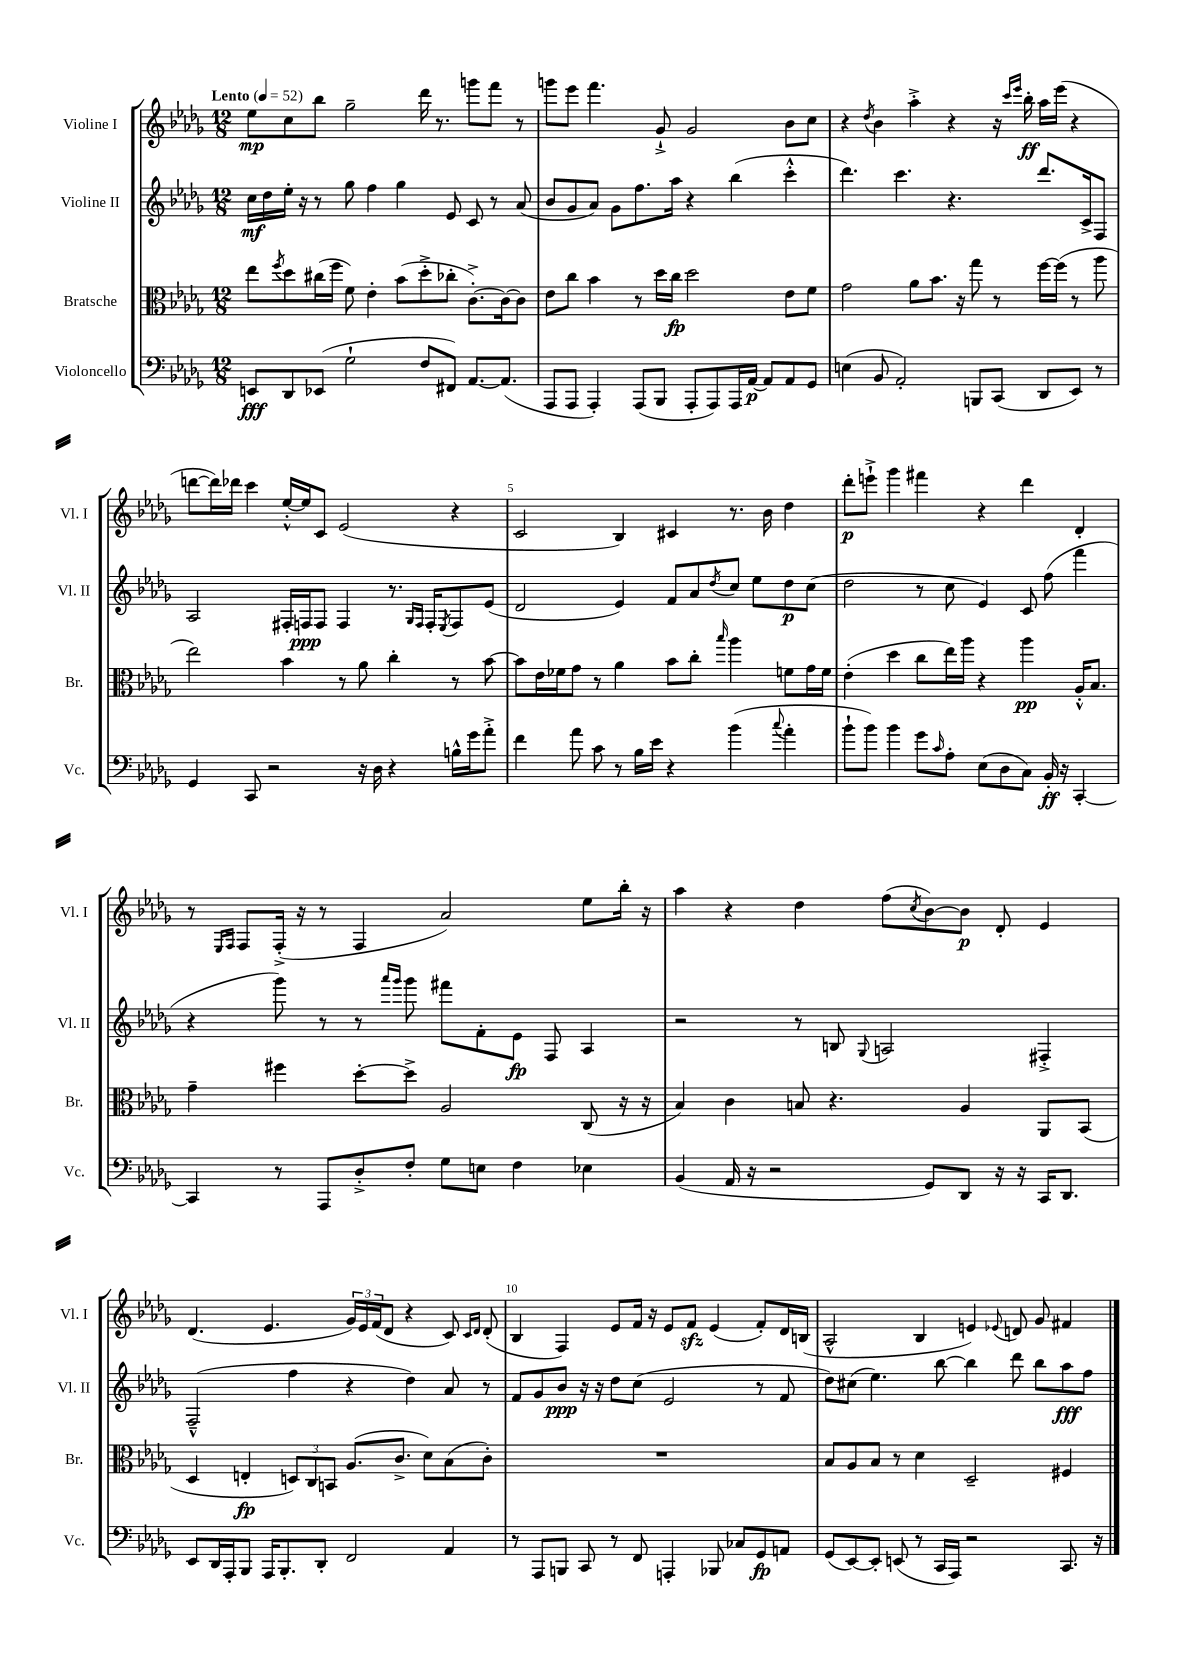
<<
\new StaffGroup <<
\new Staff = "s0" \with { instrumentName = "Violine I" shortInstrumentName = "Vl. I" } {
    \clef treble \key des \major \numericTimeSignature \time 12/8 \tempo "Lento" 4 = 52
    ees''8\mp c''8 bes''8 ges''2-- des'''16 r8. g'''8 f'''8 r8 |
    g'''8 ees'''8 f'''4. ges'8-!-> ges'2 bes'8 c''8 |
    r4 \acciaccatura { des''8 } bes'4 aes''4-.-> r4 r16 \grace { c'''16 ees'''16 } bes''16-.\ff aes''16 ees'''16( r4 |
    d'''8~ d'''16) des'''16 c'''4 ees''16~-.-^ ees''16 c'8 ees'2( r4 |
    c'2 bes4) cis'4 r8. bes'16 des''4 |
    des'''8-.\p e'''8-!-> ges'''4 fis'''4 r4 des'''4 des'4-. |
    r8 \grace { ees16 f16 } f8 f16-.->( r16 r8 f4 aes'2) ees''8 bes''16-. r16 |
    aes''4 r4 des''4 f''8( \acciaccatura { c''8 } bes'8~) bes'8\p des'8-. ees'4 |
    des'4.( ees'4. \tuplet 3/2 { ges'16) ees'16 f'16( } des'8 r4 c'8) \grace { c'16 des'16 } des'8-.( |
    bes4 f4) ees'8 f'16 r16 ees'8 f'8\sfz ees'4( f'8-.) des'16 b16( |
    aes2-^ bes4 e'4) \appoggiatura { ees'8 } d'8 ges'8 fis'4 \bar "|." |
}
\new Staff = "s1" \with { instrumentName = "Violine II" shortInstrumentName = "Vl. II" } {
    \clef treble \key des \major \numericTimeSignature \time 12/8
    c''16\mf des''16 ees''16-. r16 r8 ges''8 f''4 ges''4 ees'8 c'8 r8 aes'8( |
    bes'8 ges'8 aes'8) ges'8 f''8. aes''16 r4 bes''4( c'''4-.-^ |
    des'''4.) c'''4. r4. des'''8. c'16-> f8 |
    aes2 fis16-. f16\ppp f8 f4 r8. \grace { ges16 f16 } f16-. \acciaccatura { ees8 } f8 ees'8( |
    des'2 ees'4) f'8 aes'8 \acciaccatura { des''8 } c''8 ees''8 des''8\p c''8( |
    des''2 r8 c''8 ees'4) c'8 f''8( f'''4 |
    r4 ges'''8) r8 r8 \grace { aes'''16 ges'''16 } ges'''8 fis'''8 f'8-. ees'8\fp f8 aes4 |
    r2 r8 b8 \appoggiatura { ges8 } a2 fis4-.-> |
    f2---^( f''4 r4 des''4) aes'8 r8 |
    f'8 ges'8 bes'8\ppp r16 r16 des''8 c''8( ees'2 r8 f'8 |
    des''8) cis''8( ees''4.) bes''8~ bes''4 des'''8 bes''8 aes''8\fff f''8 \bar "|." |
}
\new Staff = "s2" \with { instrumentName = "Bratsche" shortInstrumentName = "Br." } {
    \clef alto \key des \major \numericTimeSignature \time 12/8
    ees''8 \acciaccatura { f''8 } des''8 cis''16( f''16 f'8) ees'4-. bes'8( des''8-.-> ces''8-. c'8.~-.->) c'16~ c'8 |
    ees'8 c''8 bes'4 r8 des''16 c''16\fp des''2 ees'8 f'8 |
    ges'2 aes'8 bes'8. r16 ges''8 r8 f''16~ f''16( r8 aes''8 |
    ees''2) bes'4 r8 aes'8 c''4-. r8 bes'8~ |
    bes'8 ees'16 fes'16 ges'8 r8 aes'4 bes'8 c''8-. \grace { bes''16 } aes''4 f'8 ges'16 f'16 |
    ees'4-.( des''4 c''8 ees''16) aes''16 r4 aes''4\pp aes16-.-^ bes8. |
    ges'4-- fis''4 des''8~-. des''8-> aes2 c8( r16 r16 |
    bes4) c'4 b8 r4. aes4 aes,8 bes,8( |
    des4 e4-.\fp \tuplet 3/2 { d8) c8 b,8 } aes8.( c'8.-> des'8) bes8( c'8-.) |
    R1. |
    bes8 aes8 bes8 r8 des'4 des2-- fis4 \bar "|." |
}
\new Staff = "s3" \with { instrumentName = "Violoncello" shortInstrumentName = "Vc." } {
    \clef bass \key des \major \numericTimeSignature \time 12/8
    e,8\fff des,8 ees,8( ges2-! f8 fis,8) aes,8.~ aes,8.( |
    aes,,8 aes,,8 aes,,4-.) aes,,8( bes,,8 aes,,8-. aes,,8) aes,,16 aes,16~\p aes,8 aes,8 ges,8 |
    e4( bes,8 aes,2-.) b,,8 c,8( des,8 ees,8) r8 |
    ges,4 c,8 r2 r16 des16 r4 b16-^ ges'16 aes'8-.-> |
    f'4 aes'8 c'8 r8 bes16 ees'16 r4 bes'4( \appoggiatura { c''8 } aes'4-. |
    bes'8-! bes'8) bes'4 ges'8 \grace { c'16 } aes8-. ees8( des8 c8) bes,16-.\ff r16 c,4~-. |
    c,4 r8 aes,,8 des8-.-> f8-. ges8 e8 f4 ees4 |
    bes,4( aes,16 r16 r2 ges,8) des,8 r16 r16 c,16 des,8. |
    ees,8 des,16 aes,,16-. bes,,8 aes,,16 bes,,8.-. des,8-. f,2 aes,4 |
    r8 aes,,8 b,,8 c,8 r8 f,8 a,,4-. bes,,8 ces8 ges,8\fp a,8 |
    ges,8( ees,8~) ees,8-. e,8( r8 c,16 aes,,16) r2 c,8. r16 \bar "|." |
}
>>
>>
\layout { \context { \Score \override BarNumber.break-visibility = ##(#f #t #t) barNumberVisibility = #(every-nth-bar-number-visible 5) } }
